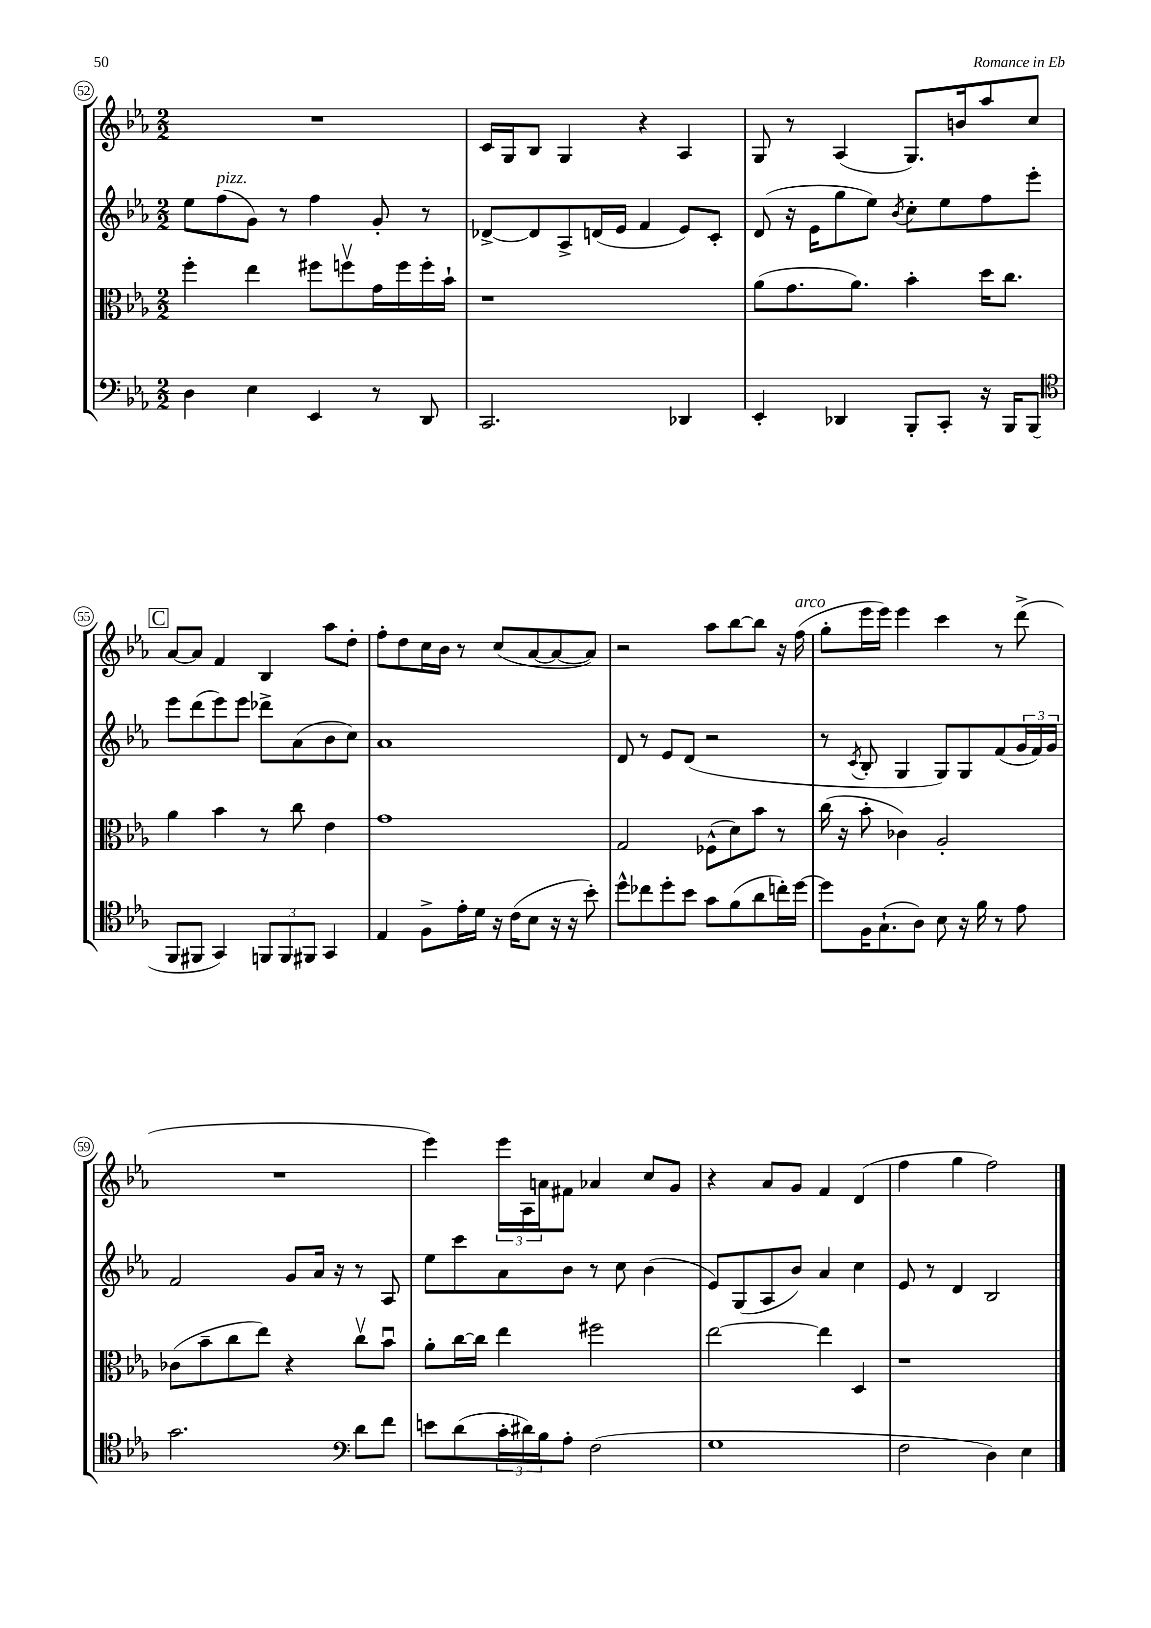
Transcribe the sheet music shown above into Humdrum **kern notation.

**kern	**kern	**kern	**kern
*part4	*part3	*part2	*part1
*staff4	*staff3	*staff2	*staff1
*clefF4	*clefC3	*clefG2	*clefG2
*k[b-e-a-]	*k[b-e-a-]	*k[b-e-a-]	*k[b-e-a-]
*M2/2	*M2/2	*M2/2	*M2/2
=52	=52	=52	=52
4D\	4ff'\	8ee-\L	1r
!	!	!LO:TX:a:i:t=pizz.	!
.	.	(8ff\	.
4E-\	4ee-\	8g\J)	.
.	.	8r	.
4EE-/	8ff#X\L	4ff\	.
.	8ffnv\	.	.
8r	16g\L	8g'/	.
.	16ff\	.	.
8DD/	16ff'\	8r	.
.	16b-`\JJ	.	.
=53	=53	=53	=53
2.CC/	1r	[8d-X^/L	16c/LL
.	.	.	16G/J
.	.	8d-/]	8B-/J
.	.	8A-^/	4G/
.	.	(16dn/L	.
.	.	16e-/JJ	.
.	.	4f/	4r
4DD-X/	.	8e-/L)	4A-/
.	.	8c'/J	.
=54	=54	=54	=54
4EE-'/	(8a-\L	(8d/	8G/
.	8.g\	16r	8r
.	.	16e-\KL	.
4DD-X/	.	8gg\	(4A-/
.	8.a-\J)	.	.
.	.	8ee-\J)	.
.	.	8qb-/	.
8BBB-'/L	4b-'\	8cc'\L	8.G/L)
8CC'/J	.	8ee-\	.
.	.	.	16bn/k
16r	16dd\KL	8ff\	8aa-/
16BBB-/KL	8.cc\J	.	.
(8BBB-/J	.	8eee-'\J	8cc/J
!!LO:LB:g=z
!!LO:REH:place=s1:t=C
=55	=55	=55	=55
*clefC4	*	*	*
8FF/L	4a-\	8eee-\L	[8a-/L
8FF#X/J	.	(8ddd\	8a-/J]
4GG/)	4b-\	8eee-\)	4f/
.	.	8eee-\J	.
12FFn/L	8r	8ddd-X^\L	4B-/
12FF/	.	.	.
.	8cc\	(8a-\	.
12FF#X/J	.	.	.
4GG/	4e-\	8b-\	8aa-\L
.	.	8cc\J)	8dd'\J
=56	=56	=56	=56
4E-/	1g	1a-	8ff'\L
.	.	.	8dd\
8F^\L	.	.	16cc\L
.	.	.	16b-\JJ
16e-'\L	.	.	8r
16d\JJ	.	.	.
16r	.	.	(8cc/L
(16c\KL	.	.	.
8B-\J	.	.	[8a-/
16r	.	.	8a-/_
16r	.	.	.
8b-'\)	.	.	8a-/J])
=57	=57	=57	=57
8dd^^\L	2G/	8d/	2r
8cc-X\	.	8r	.
8dd'\	.	8e-/L	.
8b-\J	.	(8d/J	.
8g\L	(8F-X^^\L	2r	8aa-\L
(8f\	8d\)	.	[8bb-\
8a-\	8b-\J	.	8bb-\J]
16ccn'\L)	8r	.	16r
!	!	!	!LO:TX:a:i:t=arco
[16dd\JJ	.	.	(16ff\
=58	=58	=58	=58
8dd\L]	(16cc\	8r	8gg'\L
.	16r	.	.
.	.	8qc/	.
16F\K	8b-'\	8B-'/	16eee-\L
(8.G`\	.	.	16eee-\JJ)
.	4c-X\)	4G/	4eee-\
8A-\J)	.	.	.
8B-\	2A-'/	8G/L)	4ccc\
16r	.	8G/	.
16f\	.	.	.
8r	.	(8f/	8r
8e-\	.	24g/L	(8ddd^\
.	.	24f/)	.
.	.	24g/JJ	.
!!LO:LB:g=z
=59	=59	=59	=59
2.g\	(8c-X\L	2f/	1r
.	8b-~\	.	.
.	8cc\	.	.
.	8ee-\J)	.	.
.	4r	8g/L	.
.	.	16a-/Jk	.
.	.	16r	.
*clefF4	*	*	*
8d\L	8ccv\L	8r	.
8f\J	8b-u\J	8A-/	.
=60	=60	=60	=60
8en\L	8a-'\L	8ee-\L	4eee-\)
(8d\	[16cc\L	8ccc\	.
.	16cc\JJ]	.	.
24c'\L	4ee-\	8a-\	24eee-\LL
24d#X\)	.	.	24A-\
24B-\J	.	.	24an\J
8A-'\J	.	8b-\J	8f#X\J
(2F\	2ff#X\	8r	4a-X/
.	.	8cc\	.
.	.	(4b-\	8cc/L
.	.	.	8g/J
=61	=61	=61	=61
1G	[2ee-\	8e-/L)	4r
.	.	(8G/	.
.	.	8A-/	8a-/L
.	.	8b-/J)	8g/J
.	4ee-\]	4a-/	4f/
.	4D/	4cc\	(4d/
=62	=62	=62	=62
2F\	1r	8e-/	4ff\
.	.	8r	.
.	.	4d/	4gg\
4D\)	.	2B-/	2ff\)
4E-\	.	.	.
==	==	==	==
*-	*-	*-	*-
